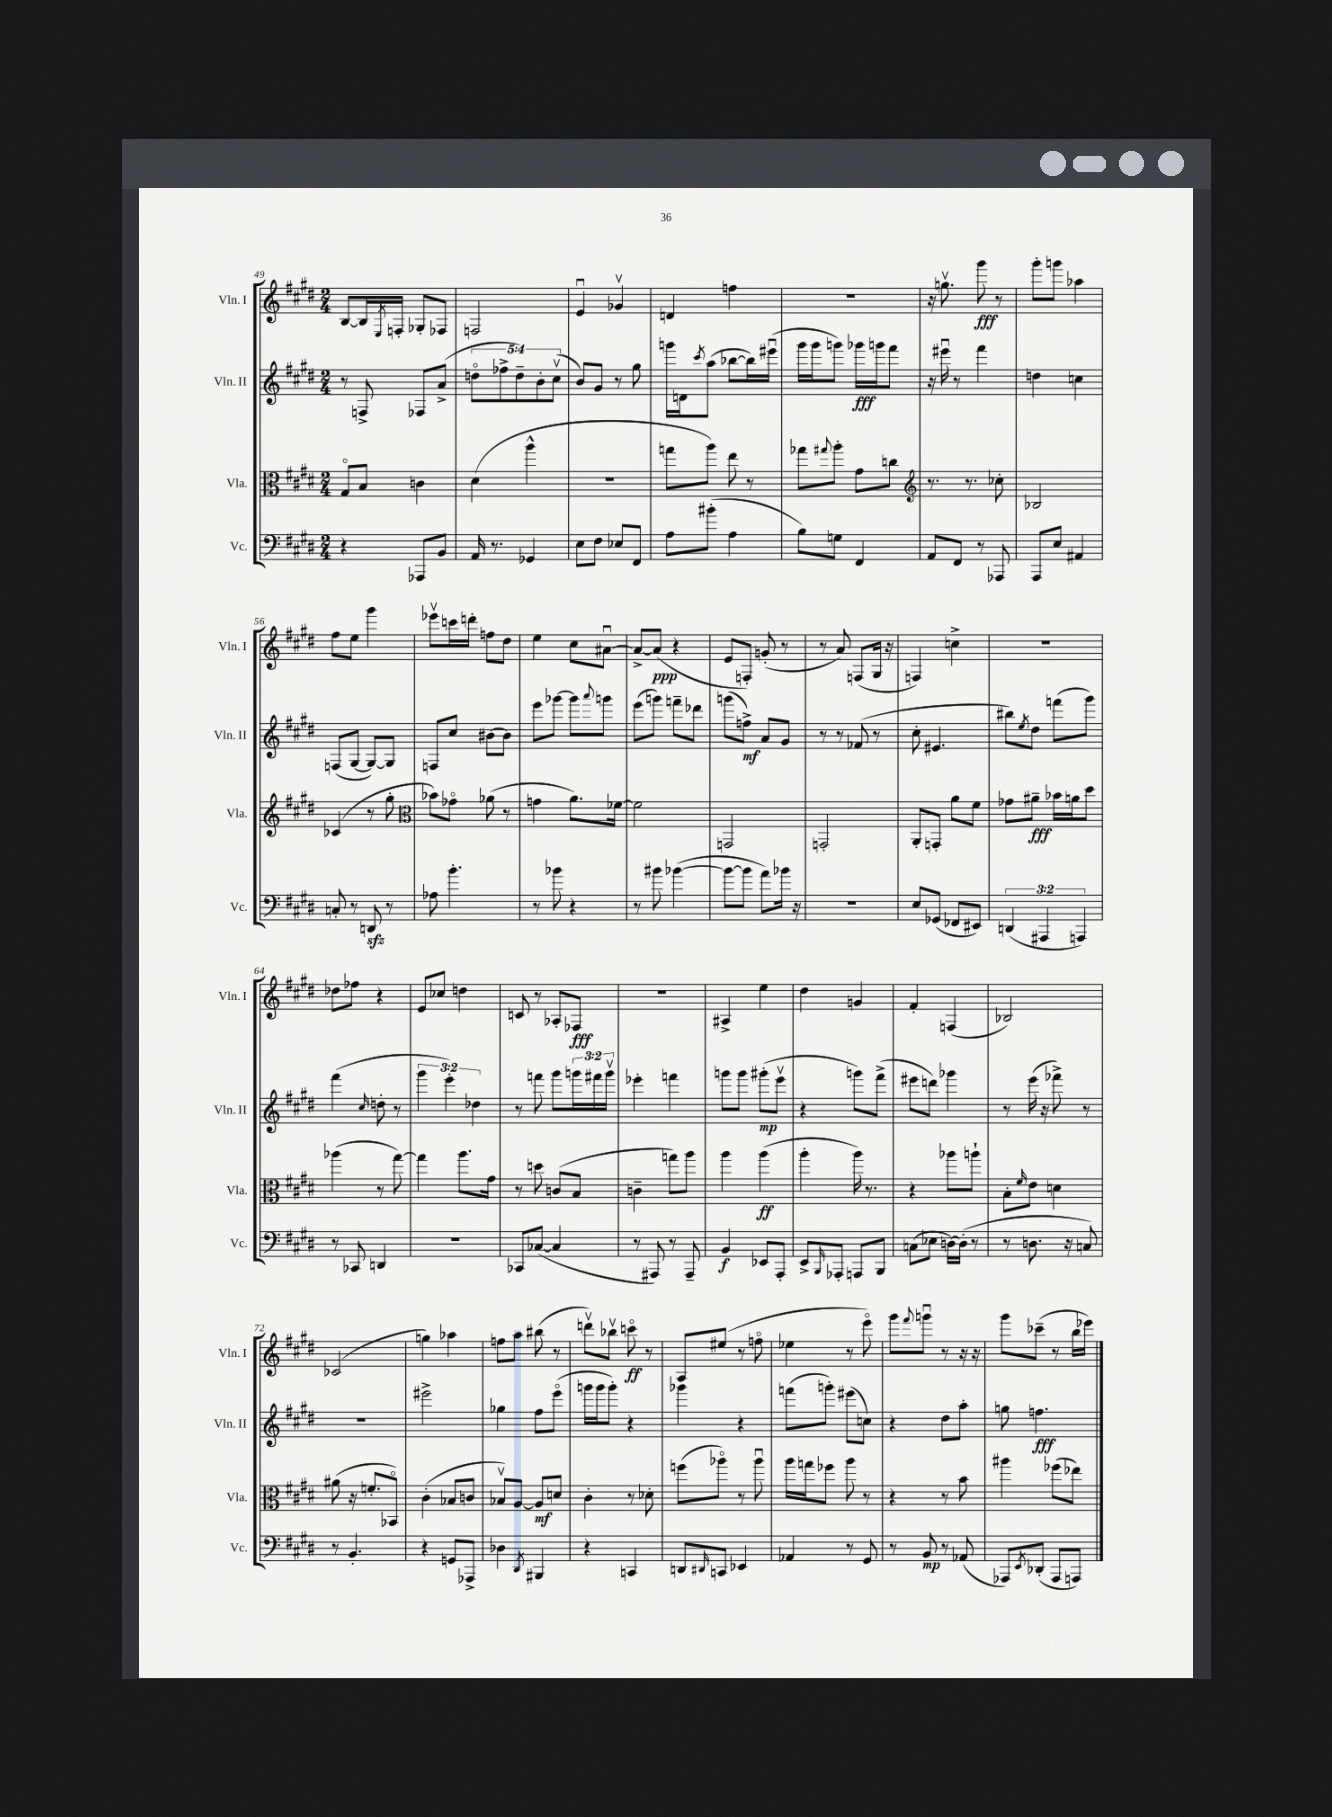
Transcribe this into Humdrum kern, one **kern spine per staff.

**kern	**kern	**kern	**kern
*staff4	*staff3	*staff2	*staff1
*clefF4	*clefC3	*clefG2	*clefG2
*k[f#c#g#d#]	*k[f#c#g#d#]	*k[f#c#g#d#]	*k[f#c#g#d#]
*M2/4	*M2/4	*M2/4	*M2/4
4r	8G#o	8r	[8B
.	8B	8F^	16B]
.	.	.	8qE
.	.	.	16F'
8AAA-	4c	8F-	8G-'
8BB	.	(8a^	8F-
=	=	=	=
16AA	(4d#	10ddo	2F
8.r	.	.	.
.	.	10ff-^	.
.	.	10dd~)	.
4GG-	4aa^^	.	.
.	.	10b'	.
.	.	(10cc#v	.
=	=	=	=
8E	2r	8b)	4eu
8F#	.	8g#	.
8E-	.	8r	4g-v
8FF#	.	8gg#	.
=	=	=	=
8A	8gg	16ggg	4d
.	.	16d	.
.	.	8qccc#	.
(8b#'	8aa)	(8aa	.
4A	8ee	[8bb-	4ff
.	8r	16bb-])	.
.	.	(16eee#u	.
=	=	=	=
8B)	8gg-	16ggg#	2r
.	.	16ggg#	.
.	8qqgg#	.	.
8G	8aa'	8ggg)	.
4FF#	8g#	16ggg-	.
.	.	16ggg	.
.	8cc	8fff#	.
=	=	=	=
*	*clefG2	*	*
8AA	8.r	16r	16r
.	.	16eee#u	8.ggv
8FF#	.	8r	.
.	8.r	.	.
8r	.	4fff#	8ggg#
8AAA-	8cc-'	.	8r
=	=	=	=
8AAA	2B-	4dd	8ggg#'
8E	.	.	8ggg
4AA#	.	4cc	4aa-
=	=	=	=
8C'	(4c-	(8F	8ff#
8r	.	[8G#	8ee
8DD	8r	8G#_)	4ggg#
8r	8gg#'	8G#]	.
=	=	=	=
*	*clefC3	*	*
8A-	8b-)	8F	8eee-v
4.b'	8g-o	8cc#	16ccc
.	.	.	16ddd'
.	(8a-	[8b#	8ff
.	8r	8b#]	8dd#
=	=	=	=
8r	4g	8eee	4ee
8b-	.	[8ggg-	.
4r	8.a)	8ggg-]	8cc#
.	.	8qqaaa	.
.	.	8ggg	[8a#u
.	[16f-	.	.
=	=	=	=
8r	2f-]	(8eee	8a#^_
8b#	.	8ggg)	(8a#]
([4b-	.	8fff~	4r
.	.	8ddd-	.
=	=	=	=
8b-_	2GG	(8ggg	8e
8b-]	.	8ff^)	8F')
8a)	.	8a	(8g'
16b-	.	8g#	8r
16r	.	.	.
=	=	=	=
2r	2GG'	8r	8r
.	.	8r	8a)
.	.	(8f-	(8F
.	.	8r	16G#
.	.	.	16r
=	=	=	=
8E	8AA'	8cc#'	4F)
(8GG-	8GG'	4.e#	.
8FF-	8a	.	4cc^
8EE#)	8f#	.	.
=	=	=	=
(6DD	8g-	8bb#)	2r
.	.	8qee	.
.	8a#~	8dd#	.
6AAA#	.	.	.
.	16b-	(8fff	.
.	16a	.	.
6AAA)	.	.	.
.	8dd#	8ggg#)	.
=	=	=	=
8r	(4aa-	(4fff#	8dd-
8CC-	.	.	8ff-
.	.	16qqcc#	.
4DD	8r	8dd'	4r
.	[8gg#)	8r	.
=	=	=	=
2r	4gg#]	6ggg#	8e
.	.	.	8cc-
.	.	6eee')	.
.	8.aa	.	4dd
.	.	6dd-	.
.	16g#	.	.
=	=	=	=
8CC-	8r	8r	8c
([8C-	8dd	8fff	8r
4C-]	(8c	8ggg#	8A-'
.	8B	24ggg	8F-
.	.	24fff#	.
.	.	24gggv	.
=	=	=	=
8r	4c~	4eee-'	2r
8AAA#)	.	.	.
8r	8gg)	4fff	.
8AAA#~	8aa	.	.
=	=	=	=
4BB	4aa	8ggg	4A#^
.	.	8ggg	.
8EE-	(4aa	(8ggg#'	4ee
8AAA'	.	8eeev	.
=	=	=	=
8EE^	4aa'	4r	4dd#
16qqBBB	.	.	.
8AAA-'	.	.	.
8AAA	16aa)	8ggg)	4g
.	8.r	.	.
8BBB	.	(8fff#^	.
=	=	=	=
(8C	4r	8eee#	4f#'
8E-	.	8ddd)	.
[16D)	8aa-	4ggg-	(4F
(16D']	.	.	.
8r	8aa`	.	.
=	=	=	=
8r	8B'	8r	2B-)
.	16qqf#	.	.
8.D	8e	(16eee	.
.	.	16r	.
.	4d	8fff-^)	.
16r	.	.	.
8C)	.	8r	.
=	=	=	=
8r	(8a#	2r	(2c-
4.BB'	16r	.	.
.	8.f'	.	.
.	8BB-o)	.	.
=	=	=	=
4r	(4c#'	2eee#^	4gg)
8GG	8B-	.	4aa-
8AAA-^	8c	.	.
=	=	=	=
4D-	8B-v)	4gg-	8ff
.	[8A	.	8aa
8qDD#	.	.	.
4BBB#	8A]	8ff#	(8bb#
.	8d	(8eeeo	8r
=	=	=	=
4r	4c#'	16ggg	8dddv)
.	.	16ggg	.
.	.	8ggg')	8bb-v
4CC	8r	4r	8ccco
.	8d-'	.	8r
=	=	=	=
8DD	(8ff	4ggg-	8A
16qqDD#	.	.	.
8CC	8aa-o)	.	(8ee#
4EE-	8r	4r	8r
.	8aa-u	.	8ffo
=	=	=	=
4AA-	16aa	(8fff	4ee-
.	16gg	.	.
.	8ff-	8ggg')	.
8r	8aa	(8eee#	8r
8GG#	8r	8cc)	8eeeo)
=	=	=	=
8r	4r	4r	8ggg#
.	.	.	8qqfff#
8BB	.	.	8gggu
8r	8r	8dd#	8r
(8AA-	8b	8aa'	16r
.	.	.	16r
=	=	=	=
8AAA-)	4aa#	8gg	8ggg#
8qEE	.	.	.
(8DD-'	.	4.ff	(8ccc-~
8AAA-	(8ff-	.	8r
8AAA)	8ee-)	.	16bb
.	.	.	16eee-)
==	==	==	==
*-	*-	*-	*-
